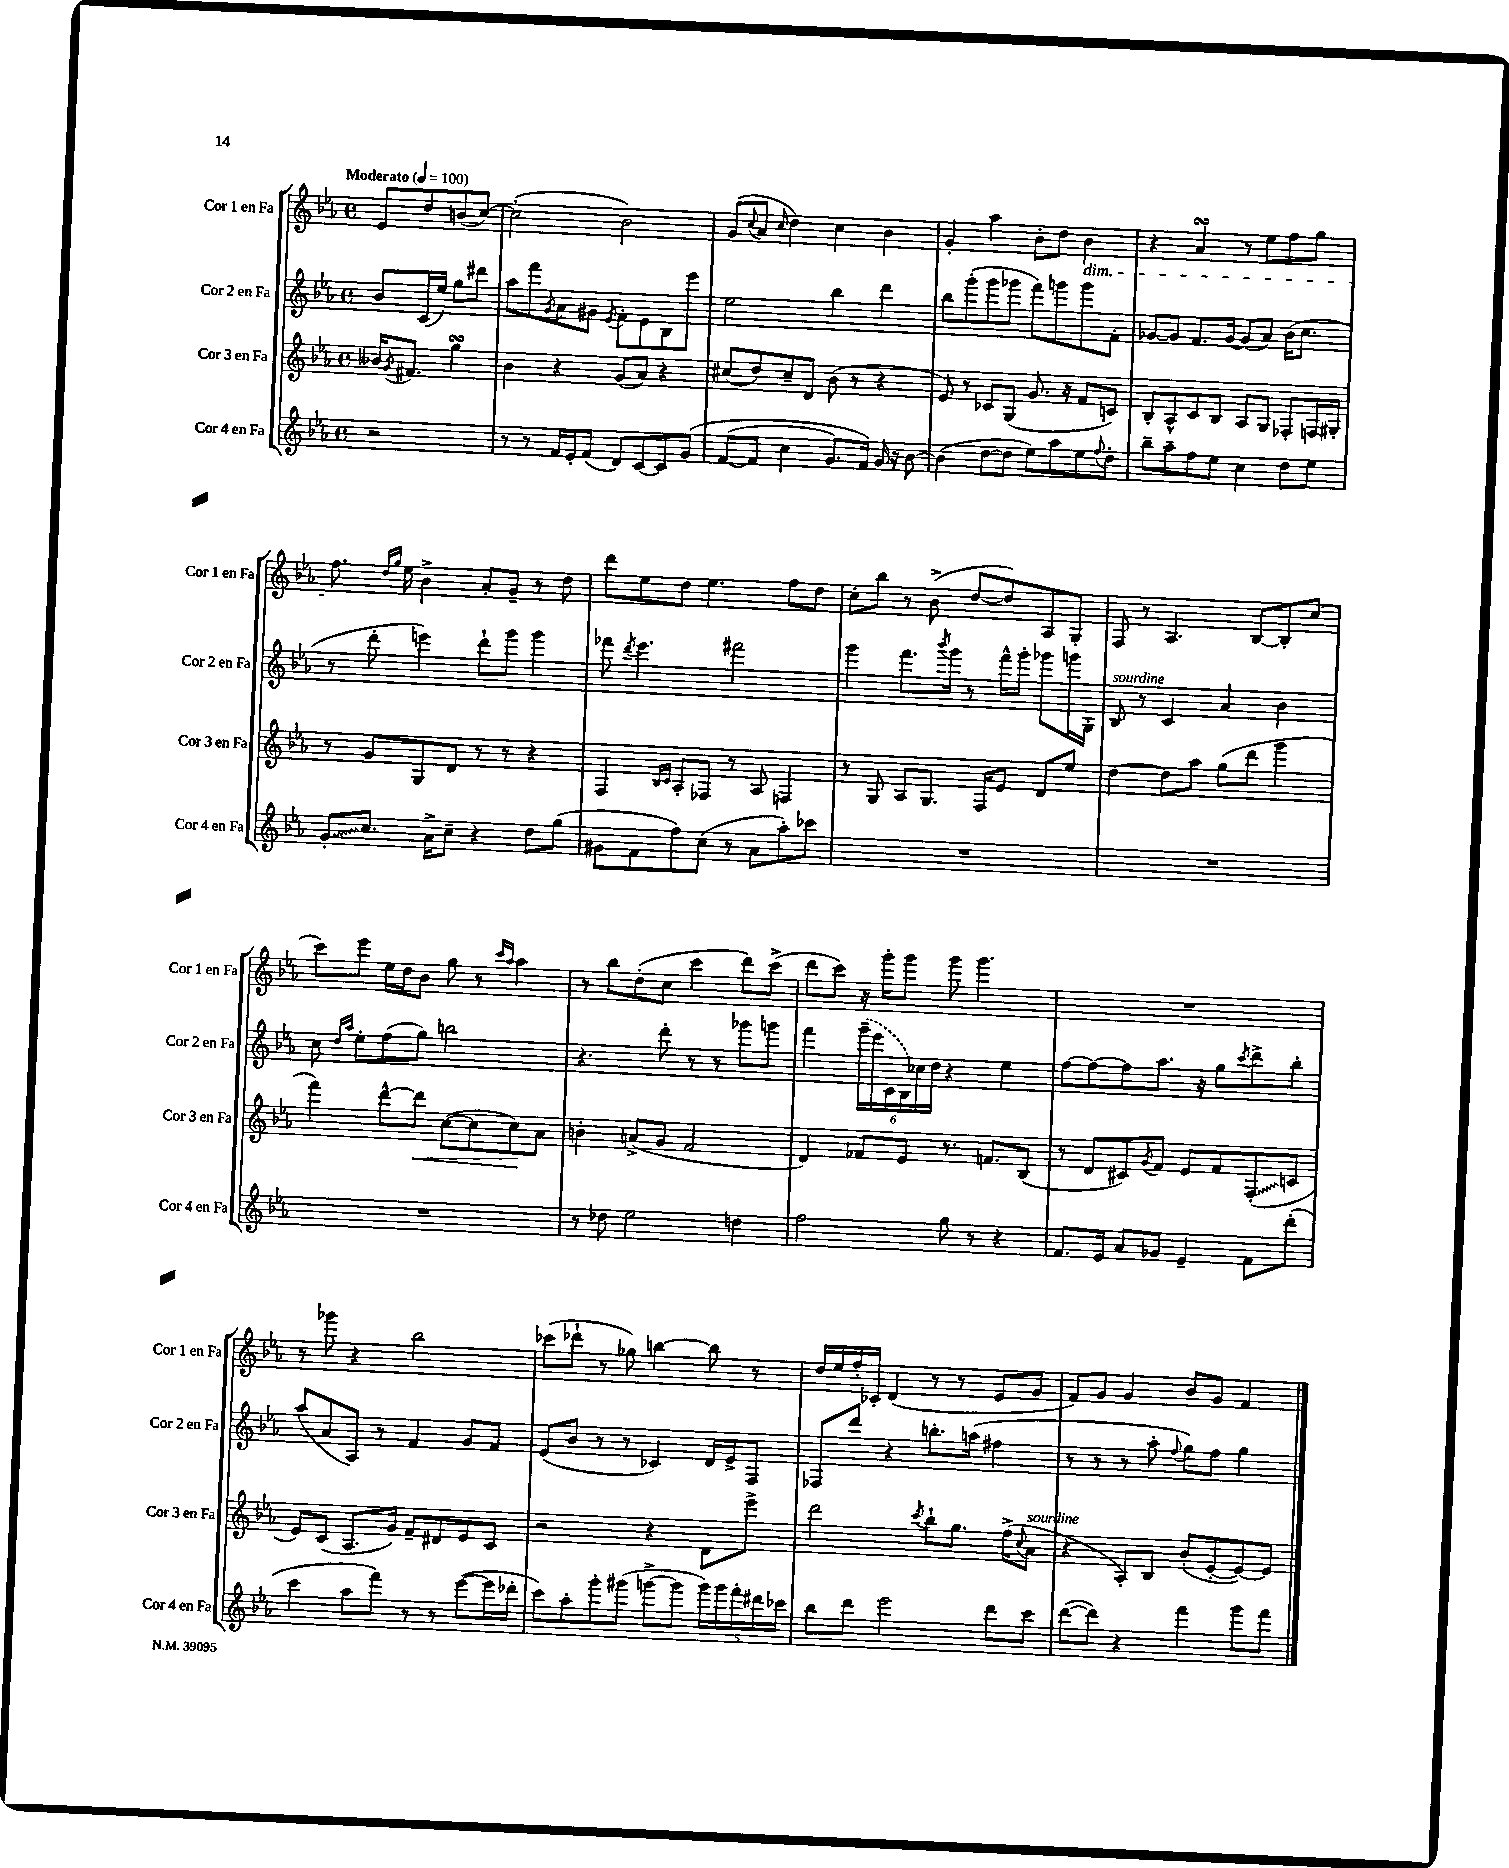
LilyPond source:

<<
\new StaffGroup <<
\new Staff = "s0" \with { instrumentName = "Cor 1 en Fa" shortInstrumentName = "Cor 1 en Fa" } {
    \clef treble \key ees \major \defaultTimeSignature \time 4/4 \partial 2 \tempo "Moderato" 4 = 100
    ees'8 d''8 b'8( c''8~) |
    c''2-.( bes'2) |
    g'8( \appoggiatura { c''8 } aes'8 \grace { c''16 } d''4) c''4 bes'4 |
    g'4-. aes''4 bes'8-. d''8 bes'4\dim |
    r4 aes'4\turn r8 ees''8 f''8 g''8 |
    f''8.\! \grace { d''16 g''16 } ees''16 bes'4-> aes'8-. g'8-- r8 d''8 |
    d'''8 ees''8 d''8 ees''4. f''8 d''8 |
    c''8-. bes''8 r8 bes'8->( d''8~ d''8) aes8 g8-. |
    f8 r8 aes4. bes8~ bes8-. c''8( |
    c'''8) ees'''8 ees''16 d''16 bes'8 g''8 r8 \grace { c'''16 aes''16 } aes''4 |
    r8 bes''8 d''8-.( c''8 c'''4 d'''8) c'''8->( |
    d'''8 c'''8) r16 g'''16-. g'''8 g'''8 g'''4. |
    R1 |
    r8 ges'''8 r4 bes''2 |
    ces'''8( des'''8-! r8 ges''8) b''4~ b''8 r8 |
    d''16 ees''16 f''16-. ces'16-. d'4( r8 r8 ees'8 g'8 |
    f'8) g'8 g'4 bes'8 g'8 f'4 \bar "|." |
}
\new Staff = "s1" \with { instrumentName = "Cor 2 en Fa" shortInstrumentName = "Cor 2 en Fa" } {
    \clef treble \key ees \major \defaultTimeSignature \time 4/4 \partial 2
    bes'8 c'16( ees''16) g''8 dis'''8 |
    aes''8 f'''8 \acciaccatura { g'8 } aes'8 gis'8 \acciaccatura { ees'8 } f'8-. ees'8 bes8 ees'''8 |
    ees''2 bes''4 d'''4 |
    bes''8 g'''8-.( g'''8 ges'''8 f'''8) g'''8 g'''8 f'8-. |
    ges'8~ ges'8 f'8. ges'16~ ges'8( aes'8) bes'16( c''8. |
    r8 d'''8-. e'''4) d'''8-! g'''8 g'''4 |
    fes'''8 \acciaccatura { d'''8 } ees'''4. fis'''2 |
    g'''4 f'''8. \acciaccatura { bes'''8 } g'''16 r8 f'''16-^ g'''16-. ges'''8 g'''16 g16-. |
    bes8^\markup { \italic "sourdine" } r8 c'4 aes'4 bes'4 |
    c''8 \grace { d''16 aes''16 } ees''8-. f''8( g''8) b''2 |
    r4. d'''8-. r8 r8 ges'''8 g'''8 |
    f'''4 \tuplet 6/4 { \once \slurDashed g'''16--( ees'''16 c'16 bes16) ces''16 d''16 } r4 ees''4 |
    f''8~ f''8~ f''8 aes''8. r16 g''8 \acciaccatura { c'''8 } d'''8-> bes''8-. |
    aes''8( aes'8 aes8) r8 f'4 g'8 f'8 |
    ees'8( bes'8 r8 r8 ces'4) d'16 ees'16-> f8 |
    fes8 d'''8 r4 b''8.-. a''16( fis''4 |
    r8 r8 r8 aes''8-. \appoggiatura { f''8 } g''8) f''8 g''4 \bar "|." |
}
\new Staff = "s2" \with { instrumentName = "Cor 3 en Fa" shortInstrumentName = "Cor 3 en Fa" } {
    \clef treble \key ees \major \defaultTimeSignature \time 4/4 \partial 2
    beses'16 \acciaccatura { g'8 } fis'8. g''4\turn |
    bes'4 r4 g'8( aes'8) r4 |
    cis''8( d''8) cis''8-- d'8 bes'8( r8 r4 |
    ees'8) r8 ces'8 g8( g'8. r16 f'8 c'8) |
    bes8-. aes8-^ c'8 bes8 aes8 g8 fes8-. f16 gis16-. |
    r8 g'8 g8 d'8 r8 r8 r4 |
    f4 \grace { bes16 c'16 } aes8-. fes8 r8 aes8 f4 |
    r8 g8 aes8 g8. f16 ees'8 d'8 ees''8 |
    d''4~ d''8 aes''8 g''8( d'''8 g'''4 |
    f'''4) d'''8~-^ d'''8\< c''8~( c''8 c''8\!) aes'8 |
    b'4-. a'8->( g'8 f'2 |
    d'4) fes'8 ees'8 r8. f'8. bes8( |
    r8 d'8 cis'8) \acciaccatura { g'8 } f'8 ees'8 f'8 \once \override Glissando.style = #'zigzag f8-.\glissando( c'8 |
    ees'8) c'8( aes8. g'16) f'8-- dis'8 ees'8 c'8 |
    r2 r4 d'8 ees'''8-> |
    d'''2 \acciaccatura { c'''8 } bes''8-! g''8. f''16->( \appoggiatura { c''8 } aes'8^\markup { \italic "sourdine" } |
    r4 aes8-.) bes8 bes'8-.( ees'8~-. ees'8~) ees'8 \bar "|." |
}
\new Staff = "s3" \with { instrumentName = "Cor 4 en Fa" shortInstrumentName = "Cor 4 en Fa" } {
    \clef treble \key ees \major \defaultTimeSignature \time 4/4 \partial 2
    r2 |
    r8 r8 f'16 ees'16-. f'8( d'8) c'8~ c'8 g'8\( |
    f'8~( f'8 c''4 g'8.) f'16\) g'16 r16 bes'8~ |
    bes'4( d''8~ d''8 ees''8) aes''8 ees''8 \appoggiatura { f''8 } d''8-. |
    bes''8-- aes''8-- f''8 ees''8 c''4 d''8 ees''8 |
    \once \override Glissando.style = #'zigzag g'8-.\glissando c''8. aes'16-> c''8-- r4 d''8 g''8( |
    gis'8 f'8 f''8) c''8( r8 aes'8 aes''8-.) ces'''8 |
    R1 |
    R1 |
    R1 |
    r8 des''8 ees''2 d''4 |
    f''2 g''8 r8 r4 |
    f'8. ees'16 aes'8 ges'8 ees'4-- f'8 d'''8-.( |
    c'''4 aes''8 f'''8) r8 r8 ees'''8~( ees'''16 des'''16-. |
    c'''8) aes''8-. g'''8-. gis'''8( g'''8~-> g'''8 \tuplet 5/4 { g'''16) g'''16 f'''16-. dis'''16 ces'''16 } |
    bes''8 d'''8 ees'''2 d'''8 c'''8 |
    d'''8~( d'''8) r4 f'''4 g'''8 f'''8 \bar "|." |
}
>>
>>
\layout { \context { \Score \remove "Bar_number_engraver" } }
